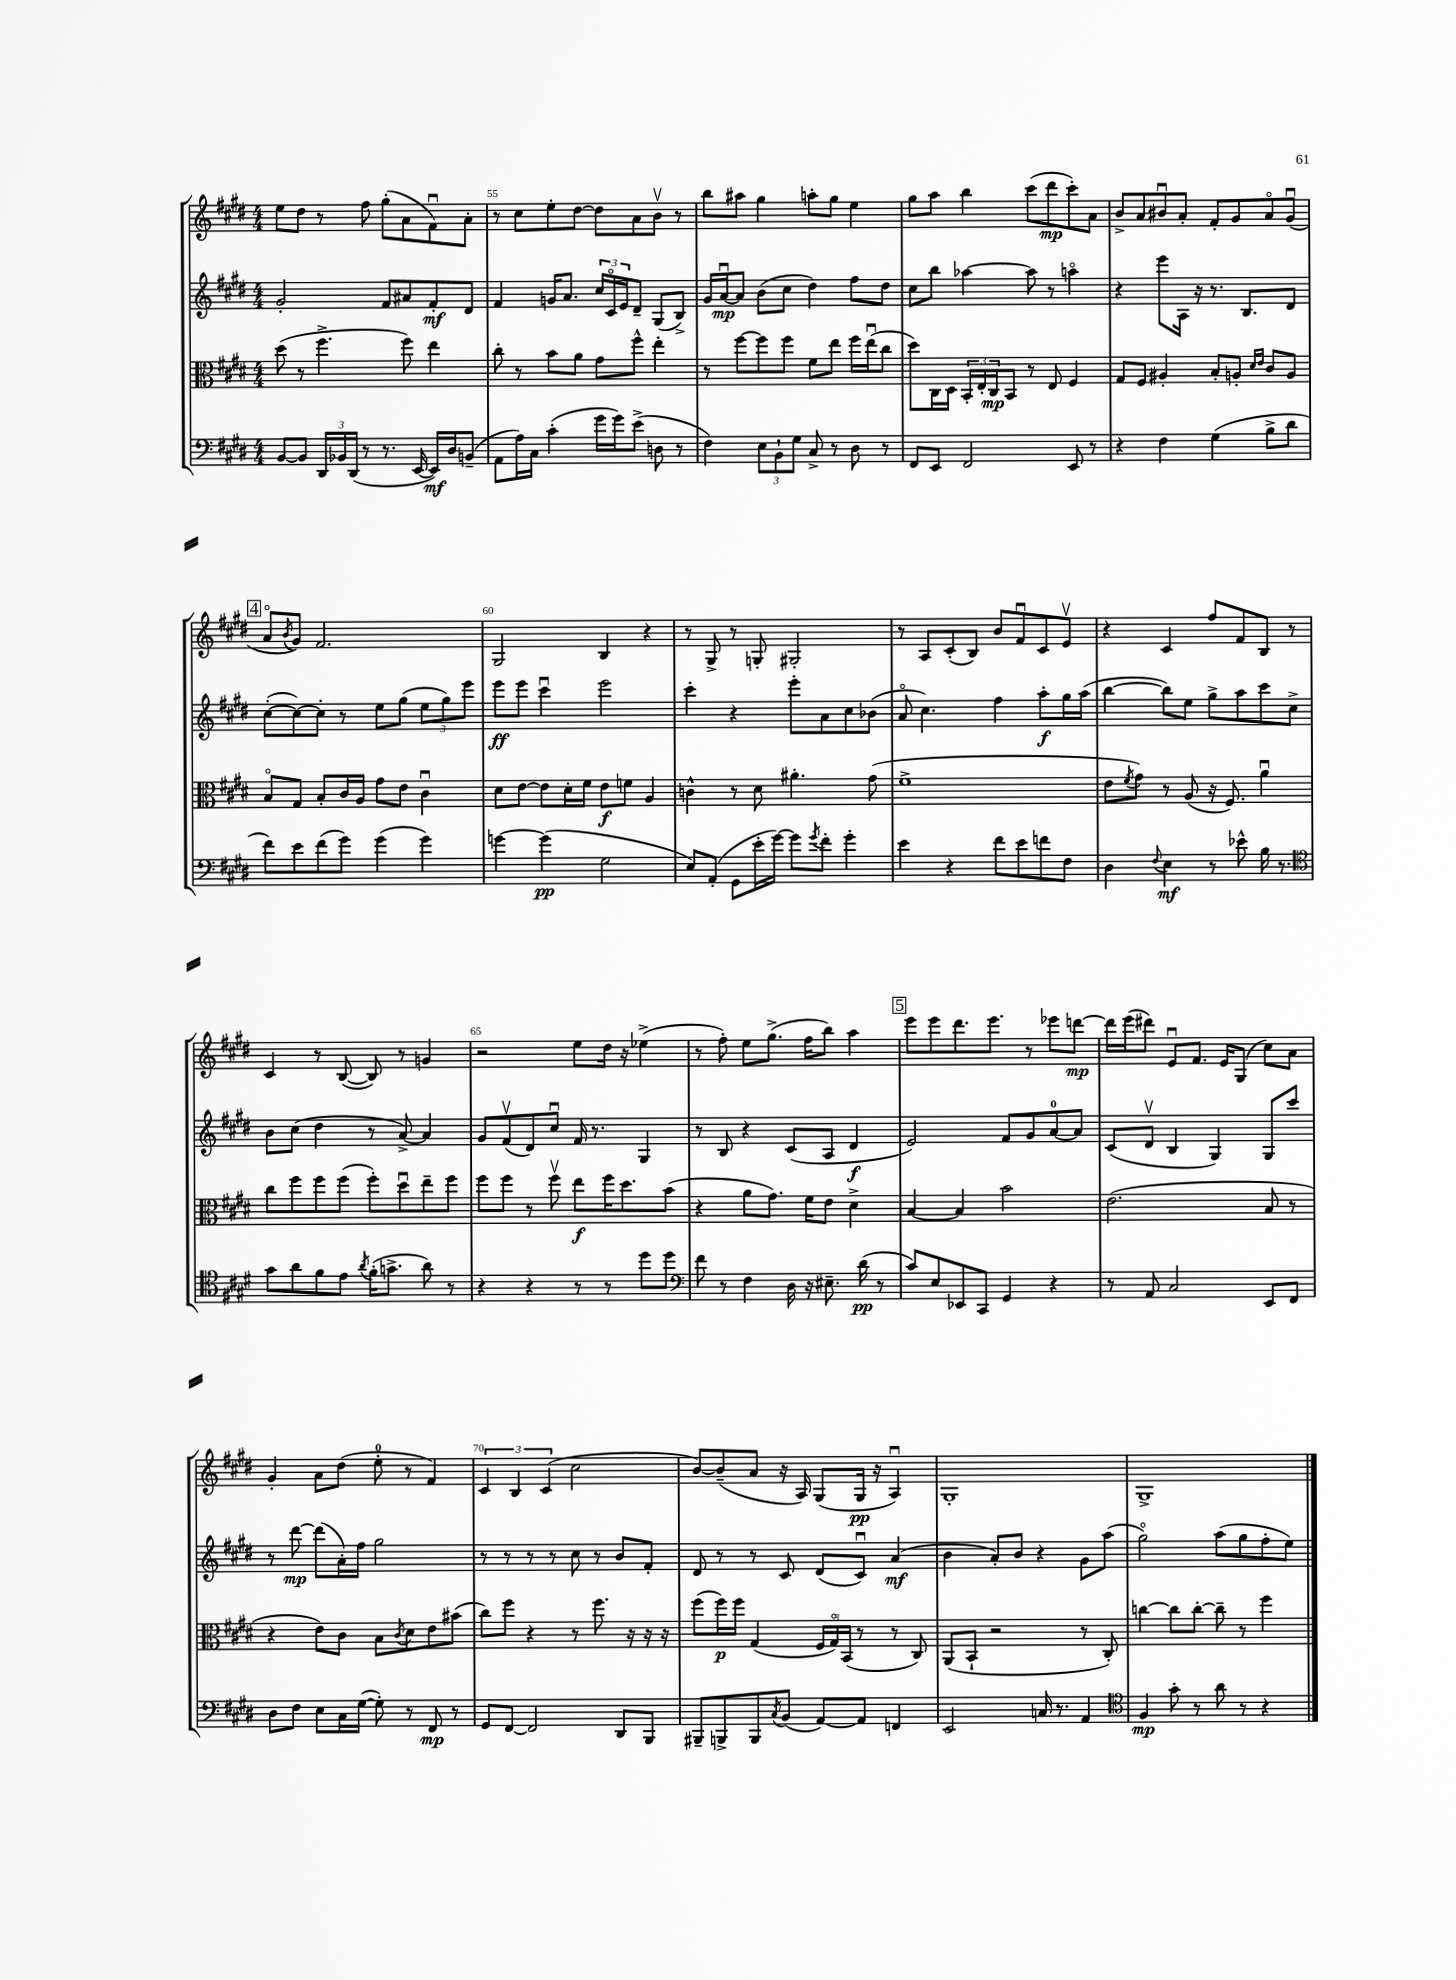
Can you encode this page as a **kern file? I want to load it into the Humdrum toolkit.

**kern	**kern	**kern	**kern
*staff4	*staff3	*staff2	*staff1
*clefF4	*clefC3	*clefG2	*clefG2
*k[f#c#g#d#]	*k[f#c#g#d#]	*k[f#c#g#d#]	*k[f#c#g#d#]
*M4/4	*M4/4	*M4/4	*M4/4
[8BB/L	(8dd#\	2g#'/	8ee\L
8BB/]J	8r	.	8dd#\J
24DD#/LL	4.ff#^\	.	8r
24BB-/	.	.	.
(24DD#/JJ	.	.	.
8r	.	.	8ff#\
8.r	.	8f#/L	(8gg#'\L
.	8ff#\)	8a#/	8a\
[16EE/	.	.	.
16EE/]LL)	4ee\	8f#'/	8f#u\)
16D#/J	.	.	.
(8BB~/J	.	8d#/J	8a'\J
=	=	=	=
8AA\L	8cc#'\	4f#/	8r
16A\L)	8r	.	8cc#\L
16C#\JJ	.	.	.
(4c#'\	8b\L	16g/LK	8ee'\
.	.	8.a/J	.
.	8a\J	.	[8dd#\J
16g#\LL	8g#\L	24cc#/LL	8dd#\]L
.	.	24c#o/	.
16g#\J)	.	.	.
.	.	24e/J	.
(8e^\J	8ff#^^\J	8d#~/J	8a\
8D\	4ee'\	(8G#/L	8bv\J
8r	.	8B^/J)	8r
=	=	=	=
4F#\)	8r	16g#/LL	8bb\L
.	.	[16au/J	.
.	[8ff#\L	8a/]J	8aa#\J
12E\L	8ff#\]	(8b\L	4gg#\
12BB`\	.	.	.
.	8ff#\J	8cc#\J	.
12G#\J	.	.	.
8C#^/	8f#\L	4dd#\)	8aa'\L
8r	8ee\J	.	8gg#\J
8D#\	16ff#\LL	8ff#\L	4ee\
.	(16eeu\J	.	.
8r	8cc#\J	8dd#\J	.
=	=	=	=
8FF#/L	8dd#\L)	8cc#\L	8gg#\L
8EE/J	16C#\L	8bb\J	8aa\J
.	16D#\JJ	.	.
2FF#/	24BB'/LL	[4aa-\	4bb\
.	24E'/	.	.
.	24C#/J	.	.
.	8BB/J	.	.
.	8r	8aa-\]	(8ccc#\L
.	8E/	8r	8ddd#\
8EE/	4F#/	4aao\	8ccc#'\)
8r	.	.	8a\J
=	=	=	=
4r	8G#/L	4r	8b^/L
.	8F#/J	.	8a/
4F#\	4A#'/	8eee\L	8b#u/
.	.	16A\Jk	8a'/J
.	.	16r	.
(4G#\	8B'/L	8.r	8f#'/L
.	8A'/J	.	8g#/
.	.	8.B/L	.
.	16qqd#/LL	.	.
.	16qqe/JJ	.	.
8B^\L	8c#/L	.	8ao/
8d#\J	8A/J	8d#/J	(8g#u/J
=	=	=	=
8f#\L)	8Bo/L	([8cc#'\L	8ao/L
.	.	.	8qb/
8e\	8G#/J	8cc#\_)	8g#/J)
(8f#\	8B'/L	8cc#'\]J	2.f#/
8g#\J)	16c#/L	8r	.
.	16A/JJ	.	.
(4g#\	8g#\L	8ee\L	.
.	8e\J	(8gg#\J	.
4g#\)	4c#u\	12ee\L	.
.	.	12gg#\)	.
.	.	12eee\J	.
=	=	=	=
[4g\	8d#\L	8eee\L	2G#/
.	[8e\J	8eee\J	.
(4g\]	8e\]L	4ccc#u\	.
.	16d#'\L	.	.
.	16f#\JJ	.	.
2G#\	8e\L	2eee\	4B/
.	8f\J	.	.
.	4A/	.	4r
=	=	=	=
8E/L)	4c^^\	4ccc#'\	8r
(8AA'/J	.	.	8G#^/
8GG#\L	8r	4r	8r
16e'\L	8d#\	.	8G'/
[16g#\JJ)	.	.	.
8g#\]L	4.a#'\	8eee'\L	2G#'/
8qg#/	.	.	.
8f#'\J	.	8a\	.
4g#'\	.	8cc#\	.
.	(8g#\	(8b-\J	.
=	=	=	=
4e\	1f#^	8ao/	8r
.	.	4.cc#\)	8A/L
4r	.	.	(8c#'/
.	.	.	8B/J)
8f#\L	.	4ff#\	8b/L
8e\	.	.	8f#u/
8f\	.	8aa'\L	8c#/
8F#\J	.	16gg#\L	8ev/J
.	.	(16aa\JJ	.
=	=	=	=
4D#\	8e\L	[4bb\	4r
.	8qf#/	.	.
.	8g#\J)	.	.
8qqF#/	.	.	.
4E\	8r	8bb\]L)	4c#/
.	(8A/	8ee\J	.
8r	16r	8gg#^\L	8ff#/L
.	8.F#/)	.	.
8e-^^\	.	8aa\	8f#/
16B\	4au\	8ccc#\	8B/J
8.r	.	.	.
.	.	8cc#^\J	8r
=	=	=	=
*clefC4	*	*	*
8g#\L	8cc#\L	8b\L	4c#/
8a\	8ff#\	(8cc#\J	.
8f#\	8ff#\	4dd#\	8r
8e\J	(8ff#\J	.	([8B/
8qa/	.	.	.
(16f#'\LK	8ff#'\L)	8r	8B/])
8.g^\J	.	.	.
.	8dd#u\	[8a^/)	8r
8a\)	8ee~\	4a/]	4g/
8r	8ff#\J	.	.
=	=	=	=
4r	8ff#\L	8g#/L	2r
.	8ff#\J	(8f#v/	.
4r	8r	8d#/)	.
.	8ff#v\	8cc#u/J	.
8r	8ee\L	16f#/	8ee\L
.	.	8.r	.
8r	16ff#\K	.	16dd#\Jk
.	8.dd#\	.	16r
8dd#\L	.	4G#/	(4ee-^\
8dd#\J	(8b\J	.	.
=	=	=	=
*clefF4	*	*	*
8f#\	4r	8r	8r
8r	.	8B/	8ff#'\)
4F#\	8a\L	4r	8ee\L
.	8.g#\J)	.	(8.gg#^\J
16D#\	.	(8c#/L	.
16r	16f#\LK	.	16ff#\LK
8.E#~\	8e\J	8A/J	8bb\J)
.	4d#^\	4d#/	4aa\
(16d#\	.	.	.
8r	.	.	.
=	=	=	=
8c#/L)	[4B/	2e/)	8eee\L
8E/	.	.	8eee\
8EE-/	4B/]	.	8.ddd#\
8CC#/J	.	.	.
.	.	.	8.eee\J
4GG#/	2b\	8f#/L	.
.	.	8g#/	8r
4r	.	[8a/	8eee-\L
.	.	8a/]J	[8ddd\J
=	=	=	=
8r	(2.e\	(8c#/L	16ddd\]LL
.	.	.	(16eee\J
8AA/	.	8d#v/J	8ddd#\J)
2C#/	.	4B/	8eu/L
.	.	.	8.f#/J
.	.	4G#/)	.
.	.	.	16e/LK
.	.	.	(8G#/J
8EE/L	8B/	8G#/L	8cc#\L)
8FF#/J	8r	8ccc#/J	8a\J
=	=	=	=
8D#\L	4r	8r	4g#'/
8F#\J	.	[8ddd#\	.
8E\L	8e\L)	(8ddd#\]L	8a\L
16C#\L	8c#\J	16a'\L)	(8dd#\J
([16G#\JJ	.	16ff#\JJ	.
8G#'\])	8B\L	2gg#\	8ee'\
.	8qc#/	.	.
8r	8d#\	.	8r
8FF#/	8e\	.	4f#/)
8r	(8b#\J	.	.
=	=	=	=
8GG#/L	8cc#\L)	8r	6c#/
[8FF#/J	8ff#\J	8r	.
.	.	.	6B/
2FF#/]	4r	8r	.
.	.	.	(6c#/
.	.	8r	.
.	8r	8cc#\	2cc#\
.	8.ff#\	8r	.
8DD#/L	.	8b/L	.
.	16r	.	.
8BBB/J	16r	8f#'/J	.
.	16r	.	.
=	=	=	=
8BBB#~/L	(8ff#\L	8d#/	[8b/L)
8BBB^/	16ff#\L)	8r	(8b~/]
.	16ff#\JJ	.	.
8BBB/	(4G#/	8r	8a/J
8qC#/	.	.	.
(8BB/J	.	8c#/	16r
.	.	.	16A/)
[8AA/L)	24F#/LL	(8d#/L	(8G#/L
.	24G#o/)	.	.
.	(24BB/JJ	.	.
8AA/]J	8r	8c#u/J)	16G#/Jk
.	.	.	16r
4FF/	8r	(4a/	4Au/)
.	8C#/)	.	.
=	=	=	=
2EE/	(8AA/L	4b\	1G#'
.	8BB`/J	.	.
.	2r	8a'/L)	.
.	.	8b/J	.
16C/	.	4r	.
8.r	.	.	.
4AA/	8r	8g#\L	.
.	8C#'/)	(8aa\J	.
=	=	=	=
*clefC4	*	*	*
4F#/	[4cc\	2gg#o\)	1G#^
8g#'\	8cc\]L	.	.
8r	[8cc'\J	.	.
8a\	8cc~\]	(8aa\L	.
8r	8r	8gg#\	.
4r	4ff#\	8ff#'\	.
.	.	8ee\J)	.
==	==	==	==
*-	*-	*-	*-
